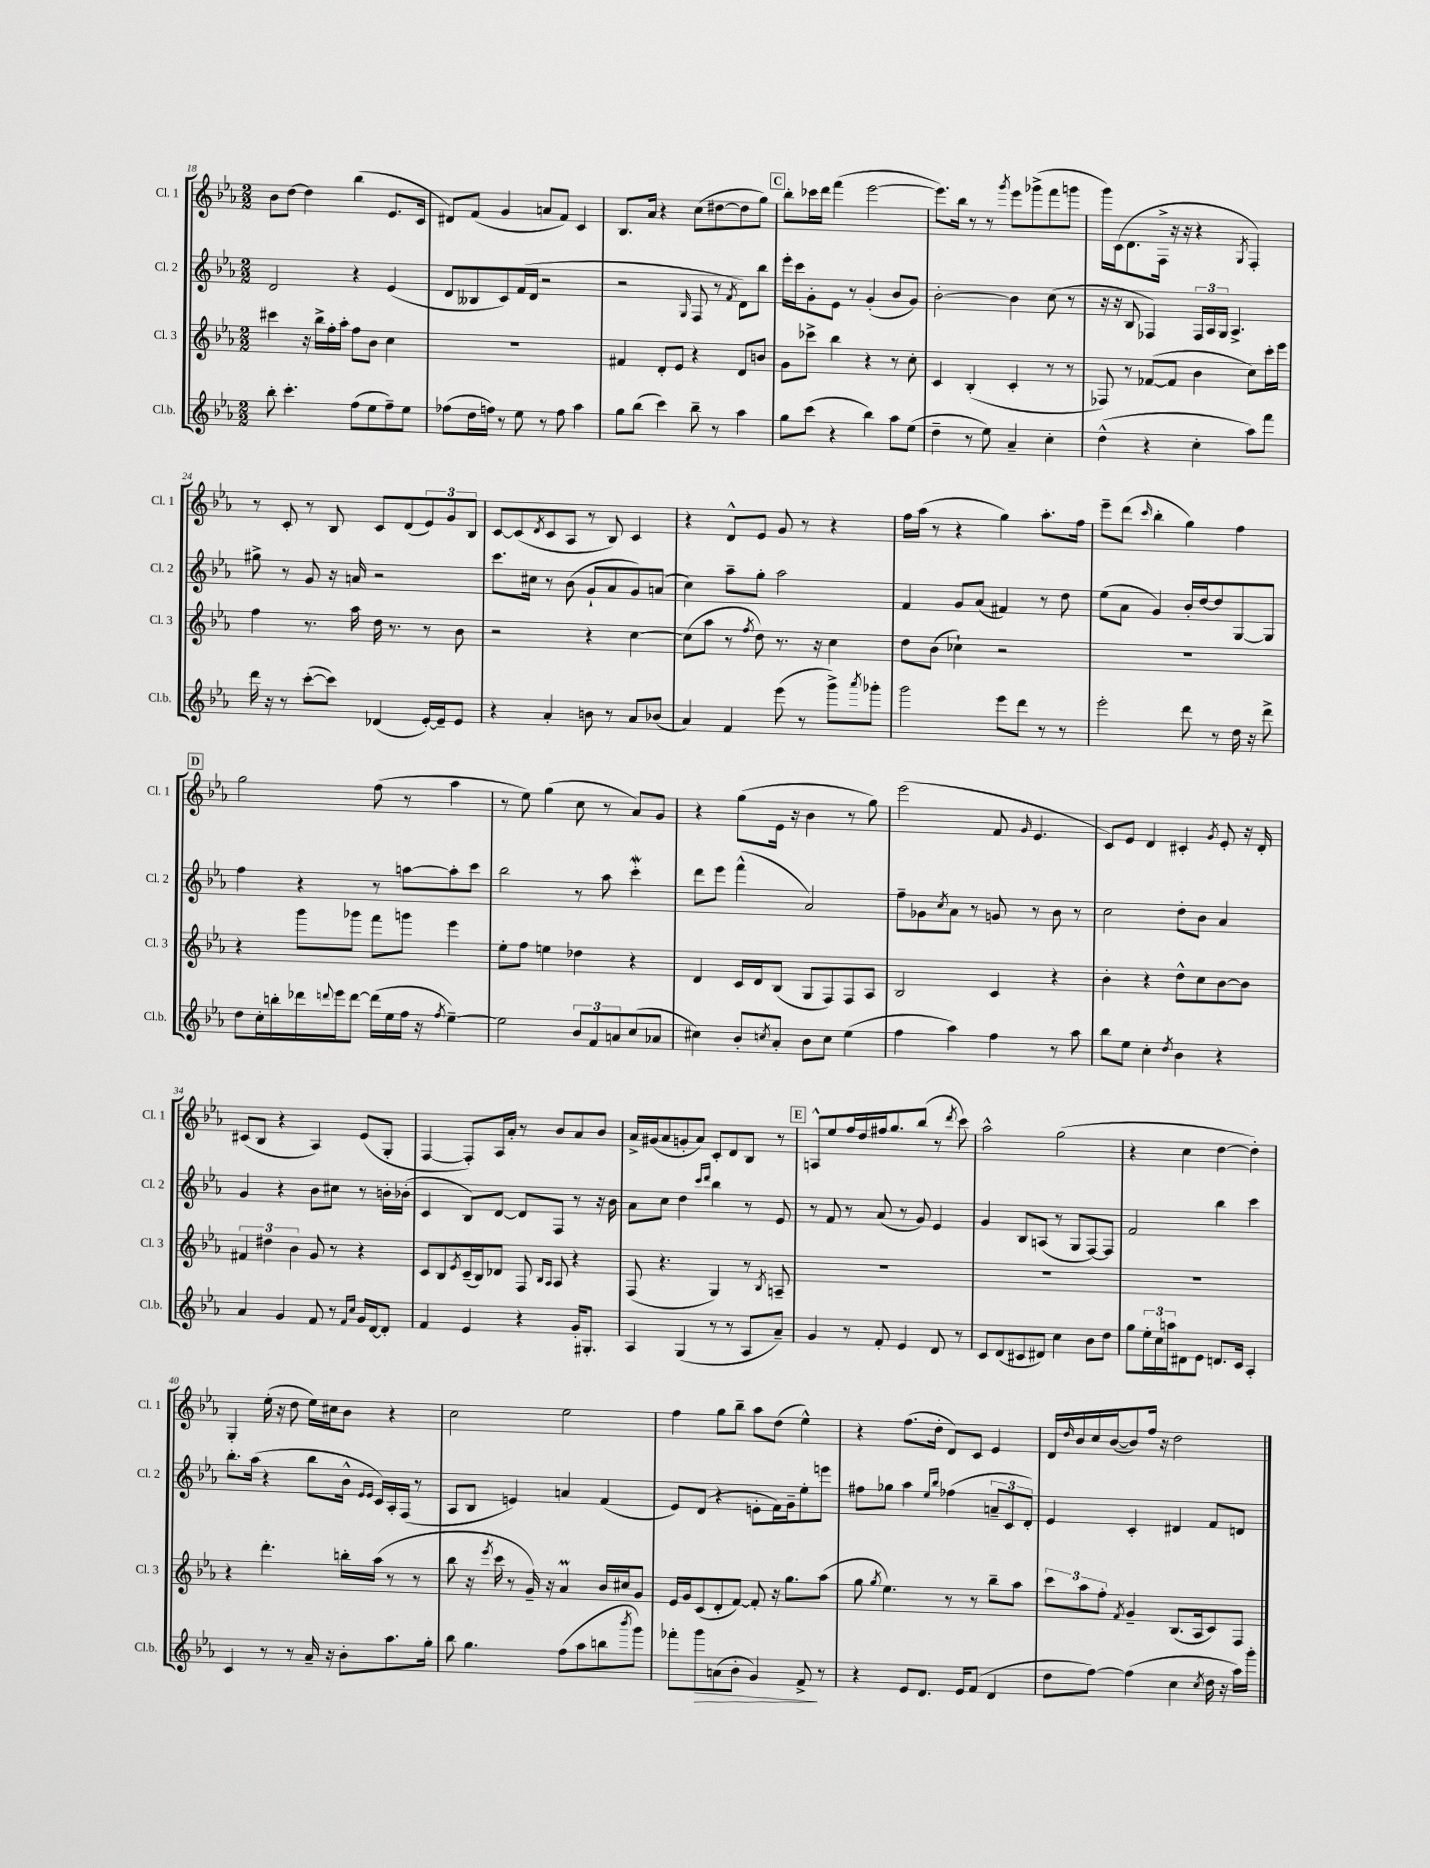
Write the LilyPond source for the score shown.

<<
\new StaffGroup <<
\new Staff = "s0" \with { instrumentName = "Cl. 1" shortInstrumentName = "Cl. 1" } {
    \clef treble \key ees \major \numericTimeSignature \time 2/2
    bes'8 d''8~ d''4 bes''4( ees'8. c'16 |
    dis'8) f'8( g'4 a'8 f'8) c'4 |
    bes8. aes'16 r4 c''8( dis''8~ dis''8 g''8) |
    \mark \markup { \box "C" } bes''8-. ces'''16 d'''16 f'''4( ees'''2~ |
    ees'''8.) bes''16 r8 r8 \acciaccatura { g'''8 } ees'''8 ges'''8->( f'''8 g'''8 |
    g'''16) c'16( d'8. f16-> r16 r16 r4 \acciaccatura { g8 } f4-.) |
    r8 c'8-. r8 bes8 c'8 d'8( \tuplet 3/2 { ees'8) g'8 bes8 } |
    c'8~ c'8( \acciaccatura { d'8 } c'8 aes8 r8 bes8) c'4 |
    r4 d'8-^ ees'8 g'8 r8 r4 |
    f''16 aes''16( r8 r4 g''4) aes''8.-. f''16 |
    ees'''8-- d'''8( \grace { c'''16 } bes''4-. g''4) f''4 |
    \mark \markup { \box "D" } g''2 f''8( r8 aes''4 |
    r8 ees''8) g''4( c''8 r8 aes'8) g'8 |
    r4 g''8( ees'16 r16 bes'4 r8 g''8) |
    ees'''2( f'8 \grace { g'16 } ees'4. |
    c'8) ees'8 d'4 cis'4-. \acciaccatura { g'8 } ees'8-. r16 d'16-. |
    cis'8( bes8 r4 aes4) ees'8( g8-. |
    f4~ f8-.) aes16 aes'16-. r8 bes'8 aes'8 bes'8 |
    aes'16-> gis'16( aes'8 g'8-. aes'8) c'8-. d'8 bes8 r8 |
    \mark \markup { \box "E" } a8-^ ees''8 f''16 d''16 fis''16 g''8. bes''8( r8 \acciaccatura { d'''8 } c'''8) |
    aes''2-^ g''2( |
    r4 c''4 d''4~ d''4-.) |
    g4-. ees''16-.( r16 d''8 ees''16) cis''16 bes'8 r4 |
    c''2 ees''2 |
    f''4 g''8 bes''8-- aes''8 d''8( ees''4-^) |
    r4 f''8.( d''16-. d'8) c'8 ees'4 |
    d'16 \grace { d''16 } bes'16 c''16 bes'16~( bes'8) f''16 r16 d''2 \bar "|." |
}
\new Staff = "s1" \with { instrumentName = "Cl. 2" shortInstrumentName = "Cl. 2" } {
    \clef treble \key ees \major \numericTimeSignature \time 2/2
    d'2 r4 ees'4( |
    d'8 beses8 c'8) f'16( d'16 r2 |
    r2 \grace { g16 } f8 r8 \acciaccatura { f'8 } d'8) bes''8 |
    \mark \markup { \box "C" } ees'''16-. c'''16 g'8-. ees'8 r8 g'4-.( bes'8 g'8) |
    bes'2~-. bes'4 c''8( r8 |
    r16 r16 bes8 fes4) \tuplet 3/2 { fes16 aes16 g16 } aes4.-> |
    gis''8-> r8 g'8 r16 a'16 r2 |
    c'''8. cis''16 r8 bes'8( g'8-! aes'8 g'8) a'8( |
    c''4) aes''8-- g''8-. aes''2 |
    f'4 g'8 aes'8( fis'4) r8 d''8 |
    ees''8( aes'8 g'4) bes'16-. d''16~ d''8 g8~ g8 |
    \mark \markup { \box "D" } f''4 r4 r8 a''8~ a''8-. c'''8 |
    bes''2 r8 aes''8 c'''4-.\mordent |
    d'''8 ees'''8 f'''4-^( aes'2) |
    f''8-- ges'8 \acciaccatura { c''8 } aes'8 r8 g'8 r8 bes'8 r8 |
    c''2 d''8-. bes'8 aes'4 |
    g'4 r4 bes'8 cis''8 r8 b'16-. bes'16-.( |
    c'4 bes8) d'8~ d'8 f8 r8 r16 bes'16 |
    aes'8 c''8 d''4 \grace { c'''16 d'''16 } bes''4 r8 ees'8 |
    \mark \markup { \box "E" } r8 f'8 r8 aes'8( r8 g'8) ees'4 |
    g'4 bes8 a8( r8 g8 f8~) f8 |
    f'2 bes''4 c'''4 |
    bes''8.-. aes''16( r4 bes''8 bes'16-^ \grace { ees'16 ees'16 } c'16) aes16-. f16( r8 |
    aes8 bes8 e'4) a'4 f'4( |
    ees'8) d'8( r4 e'8-. f'16) g'16-- ees''8-. e'''8 |
    fis''8 ges''8 aes''4 \grace { ees''16 bes''16 } fes''4( \tuplet 3/2 { a'8-- c'8 d'8-.) } |
    ees'4 c'4-. dis'4 f'8 d'8 \bar "|." |
}
\new Staff = "s2" \with { instrumentName = "Cl. 3" shortInstrumentName = "Cl. 3" } {
    \clef treble \key ees \major \numericTimeSignature \time 2/2
    cis'''4 r16 bes''16-> f''16-. aes''16-. f''8 bes'8 c''4 |
    R1 |
    fis'4 d'8-. ees'8 r4 d'8 b'8 |
    \mark \markup { \box "C" } g'8 ces'''8-> bes''4 r4 r8 c''8-. |
    c'4 bes4-.( c'4-. r8 r8 |
    fes8) r8 fes'8~( fes'8 bes'4 c''8) c'''16-. ees'''16 |
    f''4 r8. aes''16 d''16 r8. r8 bes'8 |
    r2 r4 c''4~ |
    c''8( aes''8 r8 \acciaccatura { f''8 } d''8) r8. r16 c''4 |
    d''8 bes'8( ces''4-!) r2 |
    R1 |
    \mark \markup { \box "D" } r4 g'''8 ges'''8 f'''8 g'''8 ees'''4 |
    ees''8-. f''8 e''4 des''4 r4 |
    d'4 c'16 d'16 bes8( g8 f8) f8 aes8 |
    bes2 c'4 r4 |
    bes'4-. r4 d''8-^ c''8 bes'8~ bes'8 |
    \tuplet 3/2 { fis'4 dis''4 bes'4 } g'8 r8 r4 |
    c'8 bes8 \acciaccatura { ees'8 } c'16--( bes16) des'8 f8 \grace { bes16 aes16 } aes8 r4 |
    f8( r4. g4) r8 \acciaccatura { bes8 } a8-- |
    \mark \markup { \box "E" } R1 |
    R1 |
    R1 |
    r4 d'''4.-. b''16-. aes''16( r8 r8 |
    bes''8 r16 \acciaccatura { ees'''8 } c'''16 r8 g'16--) r16 aes'4\prall bes'16 cis''16 g'8 |
    ees'16 g'16 c'8( d'8-. f'8~) f'8-. r16 g''8. aes''8( |
    g''8 \acciaccatura { g''8 } ees''4.) r8 r8 bes''8-- aes''8 |
    \tuplet 3/2 { c'''8 aes''8 f''8-. } \acciaccatura { f'8 } g'4-- bes8.( aes16 c'8) f8 \bar "|." |
}
\new Staff = "s3" \with { instrumentName = "Cl.b." shortInstrumentName = "Cl.b." } {
    \clef treble \key ees \major \numericTimeSignature \time 2/2
    bes''8-. c'''4.-. f''8( ees''8 f''8--) ees''8 |
    fes''8( d''16 f''16) r8 ees''8 r8 f''8 aes''4 |
    g''8 bes''8( c'''4) bes''8-- r8 aes''4 |
    \mark \markup { \box "C" } g''8 c'''8( r4 bes''4) aes''8 ees''8( |
    d''4-- r8 ees''8) aes'4-- c''4-. |
    d''4-^( r4 c''4-. aes''8) f'''8 |
    d'''16 r16 r8 c'''8~-.( c'''8) des'4( ees'16~-.) ees'16-- ees'8 |
    r4 aes'4-. b'8 r8 aes'8 bes'8( |
    aes'4) f'4 ees'''8( r8 g'''8->) \acciaccatura { aes'''8 } ges'''8-. |
    g'''2 ees'''8 d'''8 r8 r8 |
    ees'''2-. d'''8 r8 d''16 r16 d'''8-> |
    \mark \markup { \box "D" } d''8 c''16-. b''16-. des'''16 \appoggiatura { d'''8 } ees'''16 d'''8~ d'''16( ees''16 f''16 r16 \acciaccatura { f''8 } ees''4~--) |
    ees''2 \tuplet 3/2 { bes'8 f'8 a'8 } c''8( aes'8 |
    cis''4) bes'8-. \acciaccatura { c''8 } aes'8-. bes'8 c''8 ees''4( |
    f''4 aes''4) f''4 r8 aes''8 |
    bes''8 ees''8 c''4-. \acciaccatura { d''8 } bes'4 r4 |
    aes'4 g'4 f'8 r8 \grace { f'16 c''16 } g'16 d'16~ d'8-. |
    f'4 ees'4 r4 g'16-. gis8.-. |
    aes4 g4( r8 r8 aes8 aes'8--) |
    \mark \markup { \box "E" } g'4 r8 f'8-. ees'4 d'8 r8 |
    c'8 d'8( cis'8 dis'8) c''4 bes'8 d''8 |
    g''8 \tuplet 3/2 { ees''16-. c''16 a''16 } dis'8 ees'8 d'8. c'16 aes4-. |
    c'4 r8 r8 aes'16-- r16 bes'8-. aes''8. g''16-. |
    bes''8 g''4. f''8( aes''8 b''8 \acciaccatura { bes'''8 } g'''8) |
    fes'''8-. g'''8\> a'8( bes'8-. g'4) f'8->\! r8 |
    r4 ees'8 d'8. ees'16 f'8( d'4 |
    d''8 f''8~) f''4( c''4 \acciaccatura { c''8 } d''16 r16 aes''16) g'''16-. \bar "|." |
}
>>
>>
\layout { \context { \Score currentBarNumber = #18 } }
